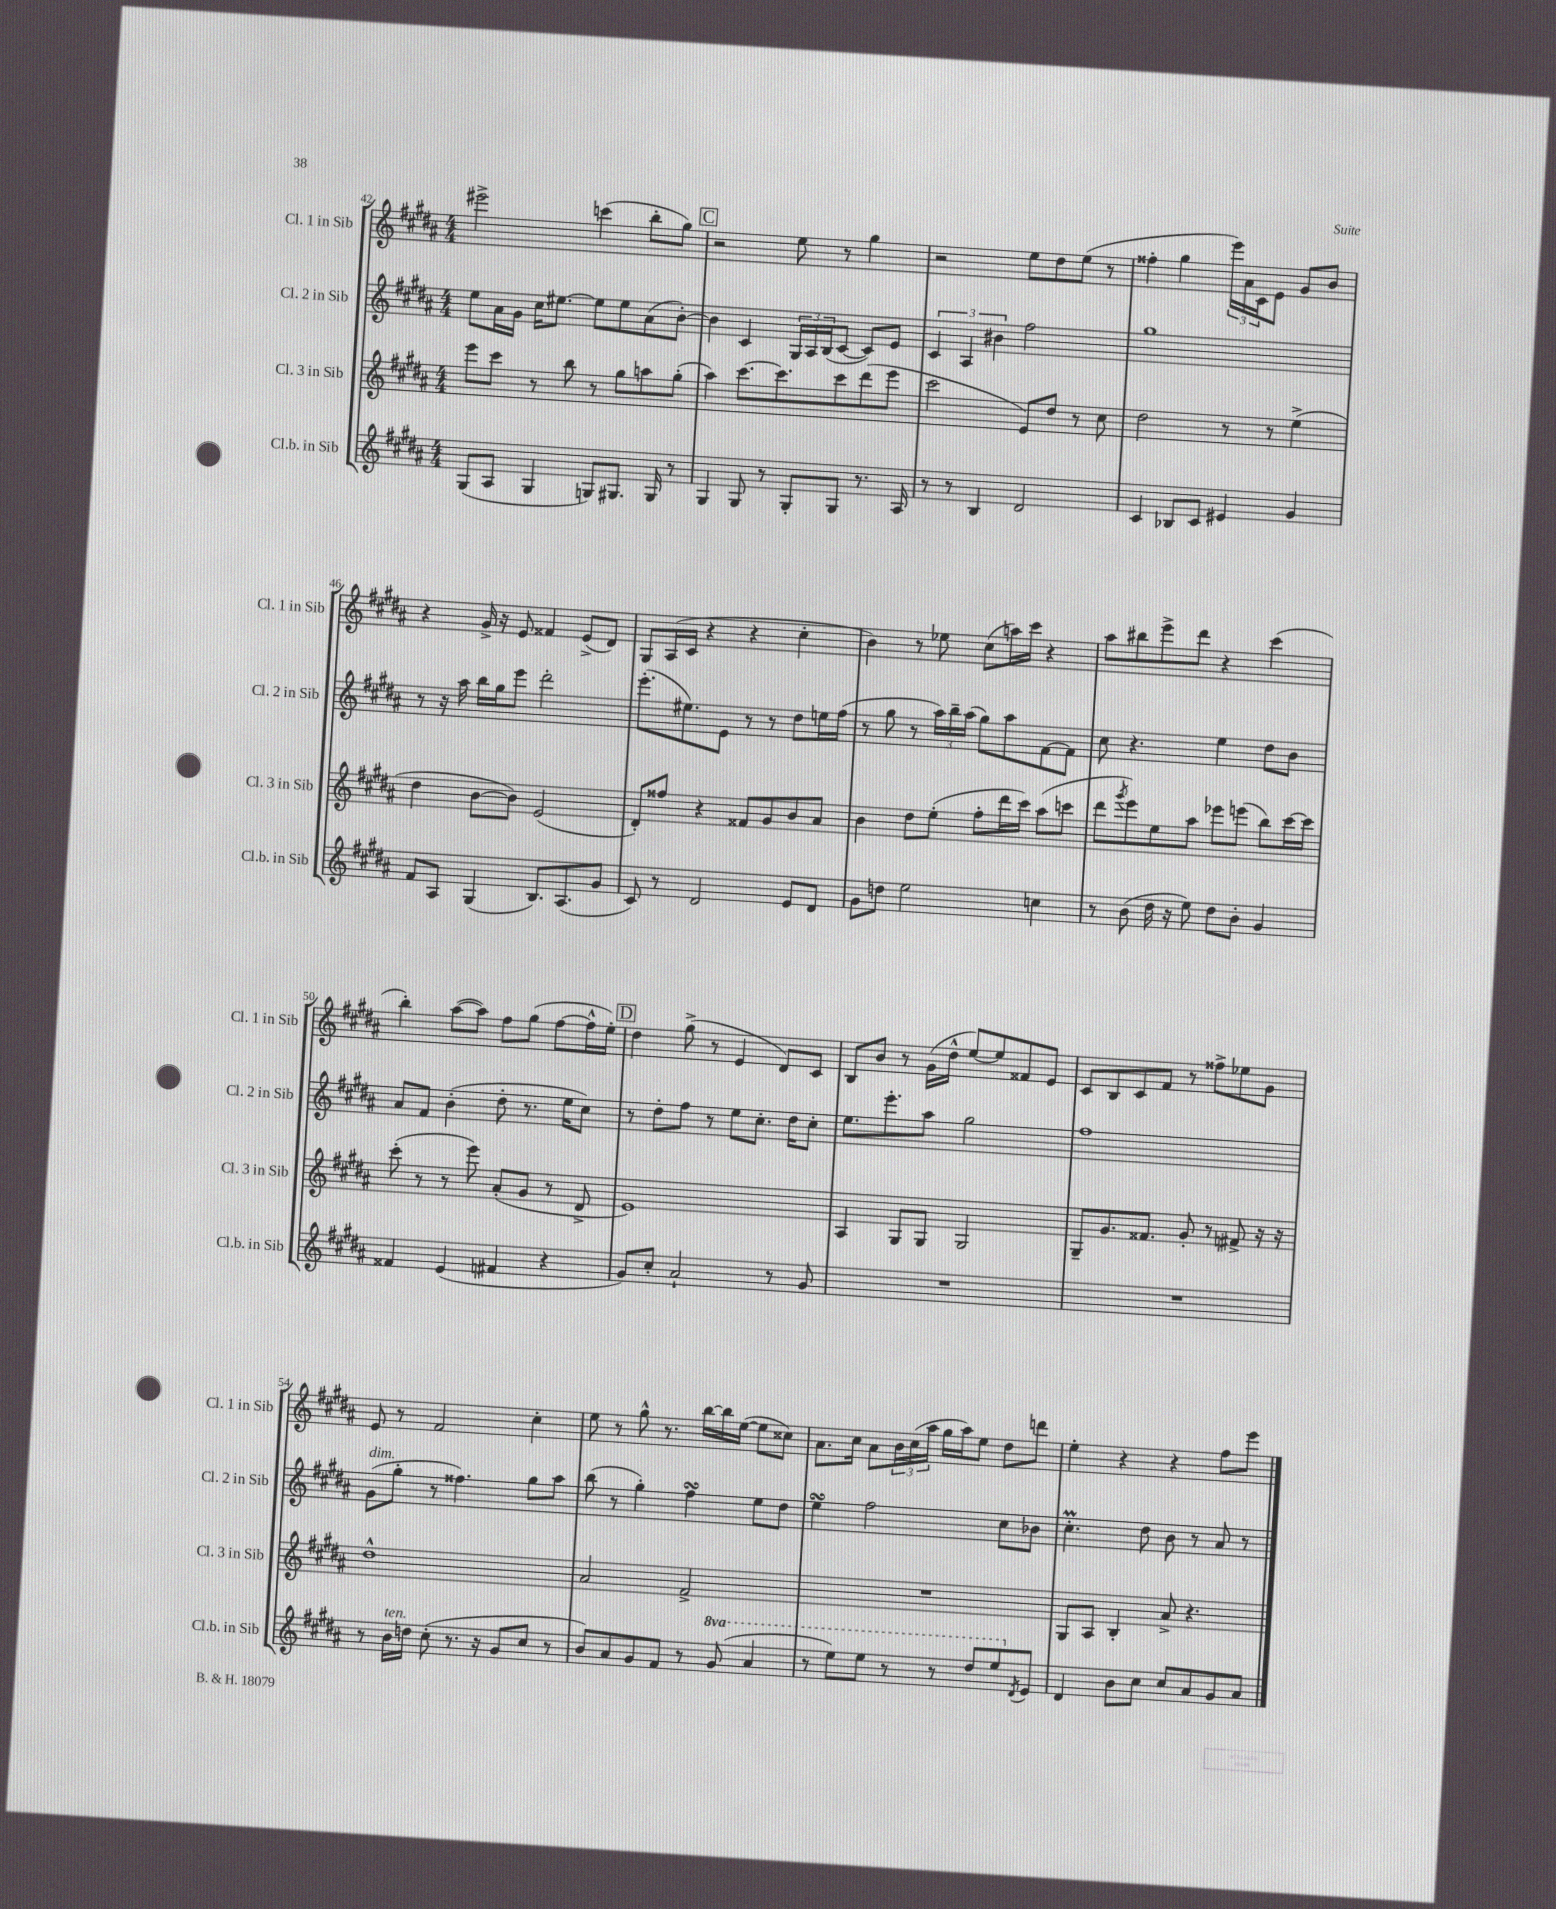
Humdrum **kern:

**kern	**kern	**kern	**kern
*part4	*part3	*part2	*part1
*staff4	*staff3	*staff2	*staff1
*I"Cl.b. in Sib	*I"Cl. 3 in Sib	*I"Cl. 2 in Sib	*I"Cl. 1 in Sib
*I'Cl.b. in Sib	*I'Cl. 3 in Sib	*I'Cl. 2 in Sib	*I'Cl. 1 in Sib
*clefG2	*clefG2	*clefG2	*clefG2
*k[f#c#g#d#a#]	*k[f#c#g#d#a#]	*k[f#c#g#d#a#]	*k[f#c#g#d#a#]
*M4/4	*M4/4	*M4/4	*M4/4
=42	=42	=42	=42
(8G#/L	8eee\L	8ee\L	2eee#X^\
8A#/J	8ccc#\J	16a#\L	.
.	.	16g#\JJ	.
4G#/	8r	16cc#\KL	.
.	.	[8.ee#X\J	.
.	8bb\	.	.
8Gn/L)	8r	8ee#\L]	(4cccn\
8.G#X/J	8gg#\L	8ee#\	.
.	8aan\	(8a#\	8bb'\L
16G#/	.	.	.
8r	(8gg#'\J	[8b'\J)	8gg#\J)
!!LO:REH:place=s1:t=C
=43	=43	=43	=43
4G#/	4aa#\)	4b\]	2r
8G#/	[8.ccc#\L	4c#/	.
8r	.	.	.
.	8.ccc#\]	.	.
8G#'/L	.	24G#/LL	8ee\
.	.	24A#/	.
.	.	(24B/J	.
8G#/J	8ccc#\	[8c#/J	8r
8.r	(8ddd#\	8c#/L])	4gg#\
.	8eee\J	8e/J	.
16A#/	.	.	.
=44	=44	=44	=44
8r	2ccc#\	6c#/	2r
8r	.	.	.
.	.	6A#/	.
4B/	.	.	.
.	.	6b#X\	.
2d#/	8e/L)	2ff#\	8ee\L
.	8dd#/J	.	8dd#\
.	8r	.	(8ee\J
.	8cc#\	.	8r
=45	=45	=45	=45
4c#/	2dd#\	1gg#	4ff##X'\
8B-X/L	.	.	4gg#\
8c#/J	.	.	.
4e#X/	8r	.	24eee\LL)
.	.	.	24a#\
.	.	.	24c#\J
.	8r	.	8e\J
4g#/	(4ee^\	.	8g#/L
.	.	.	8b/J
!!LO:LB:g=z
=46	=46	=46	=46
8f#/L	4dd#\	8r	4r
8A#/J	.	16r	.
.	.	16aa#\	.
(4G#/	[8b\L	16bb\LL	16g#^/
.	.	16gg#\J	16r
.	8b\J])	8eee\J	8e/
8.B/L)	(2e/	2ddd#'\	4f##X/
(8.A#/	.	.	.
.	.	.	(8e^/L
8g#/J	.	.	8d#/J)
=47	=47	=47	=47
8c#/)	8d#'/L)	(8.eee'\L	8G#/L
8r	8ff##X/J	.	(16A#/L
.	.	8.ee#X\)	16c#/JJ
2d#/	4r	.	4r
.	.	8e\J	.
.	8f##X/L	8r	4r
.	8g#/	8r	.
8e/L	8b/	8dd#\L	4cc#'\
8d#/J	8a#/J	16een\L	.
.	.	(16ff#\JJ	.
=48	=48	=48	=48
8g#\L	4b\	8r	4b\)
8ddn\J	.	8gg#\	.
2ee\	8dd#\L	8r	8r
.	(8ee'\J	24aa#\LL)	8ee-X\
.	.	24bb~\	.
.	.	(24aa#\JJ	.
.	8ff#'\L	8gg#\L)	(8cc#\L
.	16ddd#\L	8aa#\	16aan\L)
.	16ccc#\JJ)	.	16ccc#\JJ
4ccn\	(8aa#\L	[8f#\	4r
.	8cccn\J	8f#\J]	.
=49	=49	=49	=49
8r	8ddd#\L	8cc#\	8aa#\L
.	8qggg#/	.	.
(8b\	8eee\)	4.r	8bb#X\
16dd#\	8ee\	.	8eee^\
16r	.	.	.
8ee\)	8aa#\J	.	8ddd#\J
8dd#\L	8eee-X\L	4ee\	4r
8b'\J	(8eeen\J	.	.
4g#/	8bb\L)	8dd#\L	(4ccc#\
.	[16ccc#\L	8b\J	.
.	16ccc#\JJ]	.	.
!!LO:LB:g=z
=50	=50	=50	=50
4f##X/	(8ccc#'\	8a#/L	4bb'\)
.	8r	8f#/J	.
(4e/	8r	(4b'\	([8aa#\L
.	8eee\)	.	8aa#\J])
4f#X/	(8a#'/L	8dd#'\	8ff#\L
.	8g#/J	8.r	(8gg#\J
4r	8r	.	[8ff#\L
.	.	16ee\KL	.
.	8d#^/	8cc#\J)	16ff#^^\L]
.	.	.	16ee'\JJ)
!!LO:REH:place=s1:t=D
=51	=51	=51	=51
8g#/L)	1e)	8r	4dd#\
8cc#'/J	.	8dd#'\L	.
2a#`/	.	8ff#\J	(8gg#^\
.	.	8r	8r
.	.	8ee\L	4e/
.	.	8.cc#'\J	.
8r	.	.	8d#/L)
.	.	16dd#\KL	.
8g#/	.	8cc#'\J	8c#/J
=52	=52	=52	=52
1r	4A#/	8.ee\L	8B/L
.	.	.	8b/J
.	.	8.eee'\	.
.	8G#/L	.	8r
.	8G#/J	8aa#\J	(16g#\LL
.	.	.	16dd#^^\JJ
.	2G#/	2gg#\	[8ee/L)
.	.	.	8ee/]
.	.	.	8f##X/
.	.	.	8e/J
=53	=53	=53	=53
1r	8G#~/L	1ff#	8c#/L
.	8.g#/	.	8B/
.	.	.	8c#/
.	8.f##X/J	.	.
.	.	.	8f#/J
.	8g#'/	.	8r
.	8r	.	8ff##X^\L
.	8f#X^/	.	8ee-X\
.	16r	.	8g#\J
.	16r	.	.
!!LO:LB:g=z
=54	=54	=54	=54
!	!	!LO:TX:a:i:t=dim.	!
8r	1dd#^^	(8g#\L	8e/
!LO:TX:a:i:t=ten.	!	!	!
16b\LL	.	8gg#'\J	8r
16ddn\JJ	.	.	.
(8cc#'\	.	8r	2f#/
8.r	.	4.ff##X\)	.
16r	.	.	.
8g#/L	.	.	.
8cc#/J	.	8gg#\L	4cc#'\
8r	.	8aa#\J	.
=55	=55	=55	=55
8b/L)	2a#/	(8bb\	8ee\
8a#/	.	8r	8r
8g#/	.	4gg#'\)	8gg#^^\
8f#/J	.	.	8.r
8r	2f#^/	4ff#sSSS\	.
.	.	.	[16bb\LL
*8va	*	*	*
(8gg#/	.	.	16bb\]
.	.	.	([16ee\JJ
4aa#/	.	8ee\L	8ee\L]
.	.	8dd#\J	8cc##X\J)
=56	=56	=56	=56
8r	1r	4eesSSs\	8.a#\L
8eee\L)	.	.	.
.	.	.	16cc#\Jk
8eee\J	.	2ff#\	8a#\L
8r	.	.	24b\L
.	.	.	(24cc#\
.	.	.	24aa#\JJ
8r	.	.	16gg#\LL
.	.	.	16aa#\J)
8ddd#/L	.	.	8ee\J
8eee/	.	8cc#\L	8dd#\L
*X8va	*	*	*
8qd#/	.	.	.
8e/J	.	8b-X\J	8dddn\J
=57	=57	=57	=57
4d#/	8G#/L	4.cc#M'\	4ee'\
.	8A#/J	.	.
8b\L	4B'/	.	4r
8cc#\J	.	8dd#\	.
8cc#/L	8a#^/	8b\	4r
8a#/	4.r	8r	.
8g#/	.	8a#/	8ff#\L
8a#/J	.	8r	8eee\J
==	==	==	==
*-	*-	*-	*-
